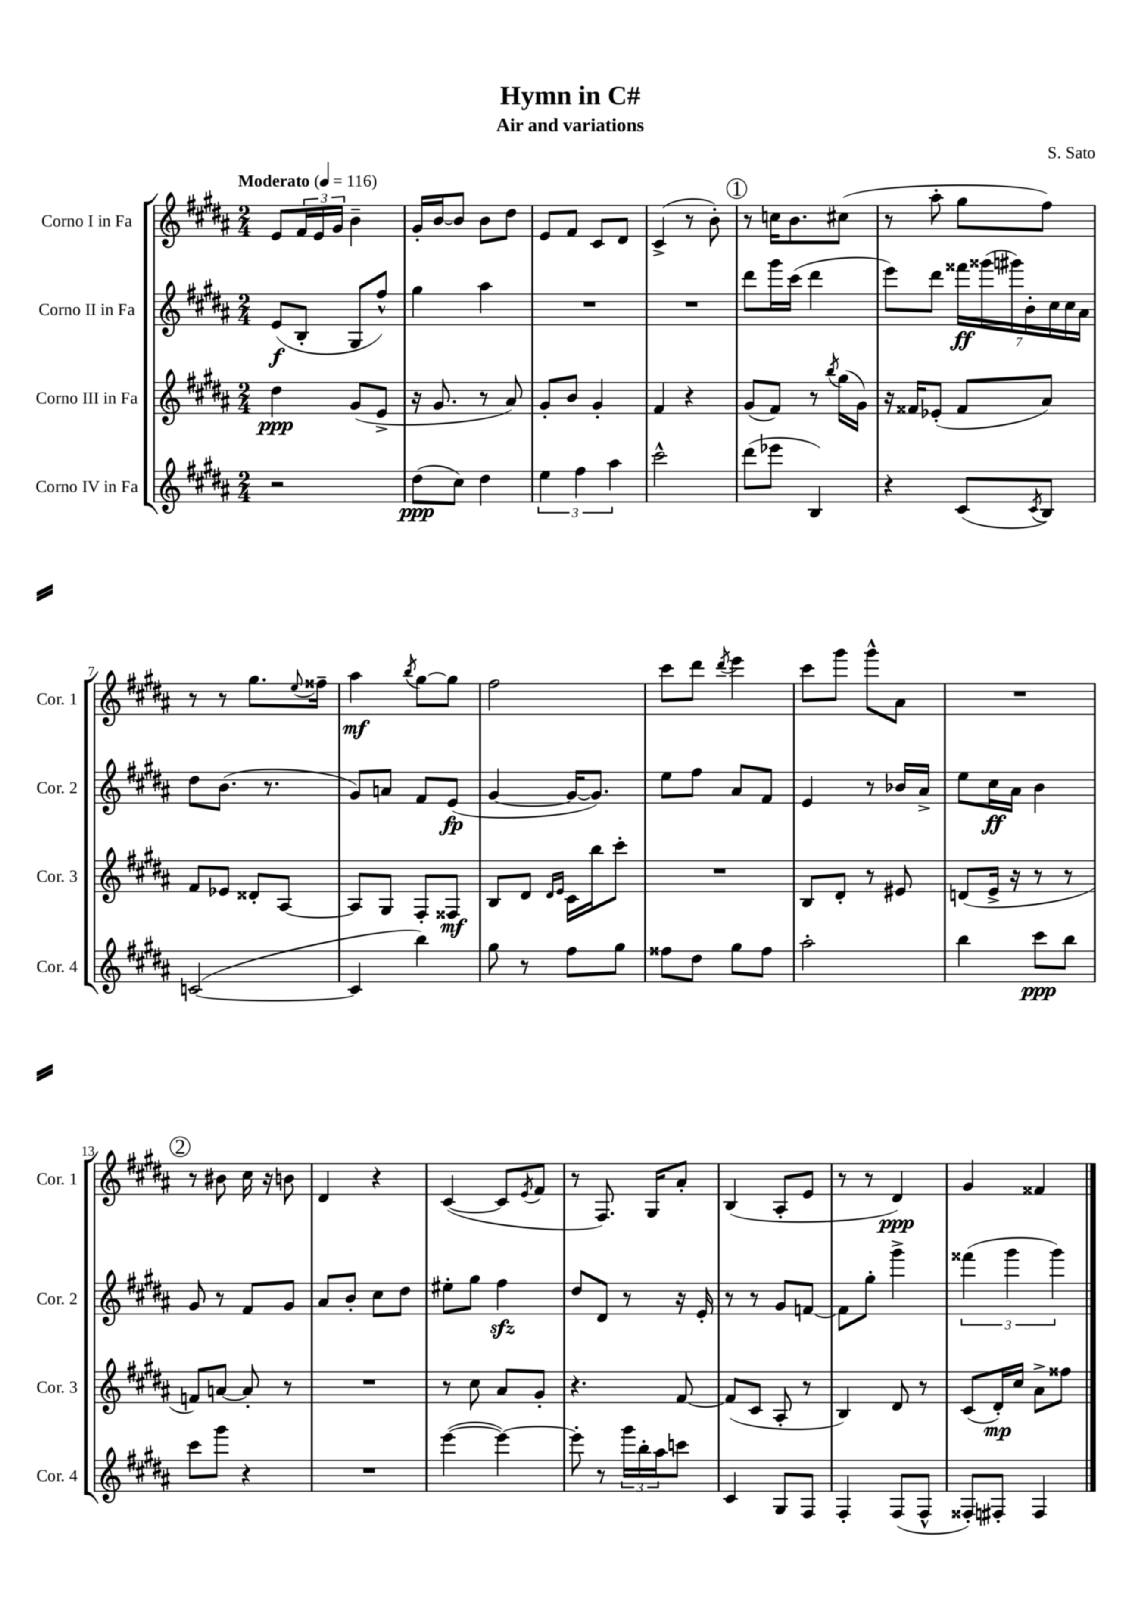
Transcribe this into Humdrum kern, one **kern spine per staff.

**kern	**kern	**kern	**kern
*staff4	*staff3	*staff2	*staff1
*clefG2	*clefG2	*clefG2	*clefG2
*k[f#c#g#d#a#]	*k[f#c#g#d#a#]	*k[f#c#g#d#a#]	*k[f#c#g#d#a#]
*M2/4	*M2/4	*M2/4	*M2/4
*MM116	*MM116	*MM116	*MM116
2r	4dd#	(8e	8e
.	.	8B'	24f#
.	.	.	24e
.	.	.	24g#
.	(8g#	8G#	4b~
.	8e^	8ff#^^)	.
=	=	=	=
(8dd#	16r	4gg#	16g#'
.	8.g#	.	[16b
8cc#)	.	.	8b]
4dd#	8r	4aa#	8b
.	8a#)	.	8dd#
=	=	=	=
6ee	8g#'	2r	8e
.	8b	.	8f#
6ff#	.	.	.
.	4g#'	.	8c#
6aa#	.	.	.
.	.	.	8d#
=	=	=	=
2ccc#^^	4f#	2r	(4c#^
.	4r	.	8r
.	.	.	8b')
=	=	=	=
(8ddd#	(8g#	8ddd#	8r
8eee-	8f#)	16ggg#	16cc
.	.	(16ccc#	8.b
4B)	8r	4ddd#	.
.	8qbb	.	.
.	(16gg#	.	(8cc#
.	16g#)	.	.
=	=	=	=
4r	16r	8eee)	8r
.	16f##	.	.
.	(8e-'	8ddd#	8aa#'
(8c#	8f##	28fff##	8gg#
.	.	(28ggg##	.
.	.	28ggg#)	.
.	.	28b'	.
8qc#	.	.	.
8B)	8a#)	.	8ff#)
.	.	28cc#	.
.	.	28cc#	.
.	.	28a#	.
=	=	=	=
([2c	8f#	8dd#	8r
.	8e-	(8.b	8r
.	8d##'	.	8.gg#
.	.	8.r	.
.	[8A#	.	.
.	.	.	8qqee
.	.	.	16ff##~
=	=	=	=
4c]	8A#]	8g#)	4aa#
.	8G#	8a	.
.	.	.	8qbb
4bb)	8F#'	8f#	[8gg#
.	8F##	(8e	8gg#]
=	=	=	=
8gg#	8B	[4g#	2ff#
8r	8d#	.	.
.	16qqd#	.	.
.	16qqe	.	.
8ff#	16c#	16g#_	.
.	16bb	8.g#])	.
8gg#	8ccc#'	.	.
=	=	=	=
8ff##	2r	8ee	8ccc#
8dd#	.	8ff#	8ddd#
.	.	.	8qddd#
8gg#	.	8a#	4eee
8ff##	.	8f#	.
=	=	=	=
2aa#'	8B	4e	8ccc#
.	8d#'	.	8ggg#
.	8r	8r	8ggg#^^
.	8e#	16b-	8a#
.	.	16a#^	.
=	=	=	=
4bb	(8d	8ee	2r
.	16e^	16cc#	.
.	16r	16a#	.
8ccc#	8r	4b	.
8bb	8r	.	.
=	=	=	=
8ccc#	8f)	8g#	8r
8ggg#	[8a	8r	8b#
4r	8a']	8f#	16cc#
.	.	.	16r
.	8r	8g#	8b
=	=	=	=
2r	2r	8a#	4d#
.	.	8b'	.
.	.	8cc#	4r
.	.	8dd#	.
=	=	=	=
([4eee	8r	8ee#'	([4c#
.	8cc#	8gg#	.
4eee_)	8a#	4ff#	8c#]
.	.	.	8qe
.	8g#'	.	8f#
=	=	=	=
8eee']	4.r	8dd#	8r
8r	.	8d#	8.F#)
24ggg#	.	8r	.
24bb'	.	.	.
.	.	.	16G#
24aa#	.	.	.
8ccc	[8f#	16r	8a#'
.	.	16e'	.
=	=	=	=
4c#	(8f#]	8r	(4B
.	8c#	8r	.
8G#	8A#'	8g#	8A#'
8F#	8r	[8f	8e
=	=	=	=
4F#'	4B)	8f]	8r
.	.	8gg#'	8r
(8F#	8d#	4ggg#^	4d#)
8F#^^	8r	.	.
=	=	=	=
8F##')	(8c#	(6fff##	4g#
8F#'	16d#')	.	.
.	.	6ggg#	.
.	16cc#	.	.
4F#	8a#^	.	4f##
.	.	6ggg#)	.
.	8ff##	.	.
==	==	==	==
*-	*-	*-	*-
